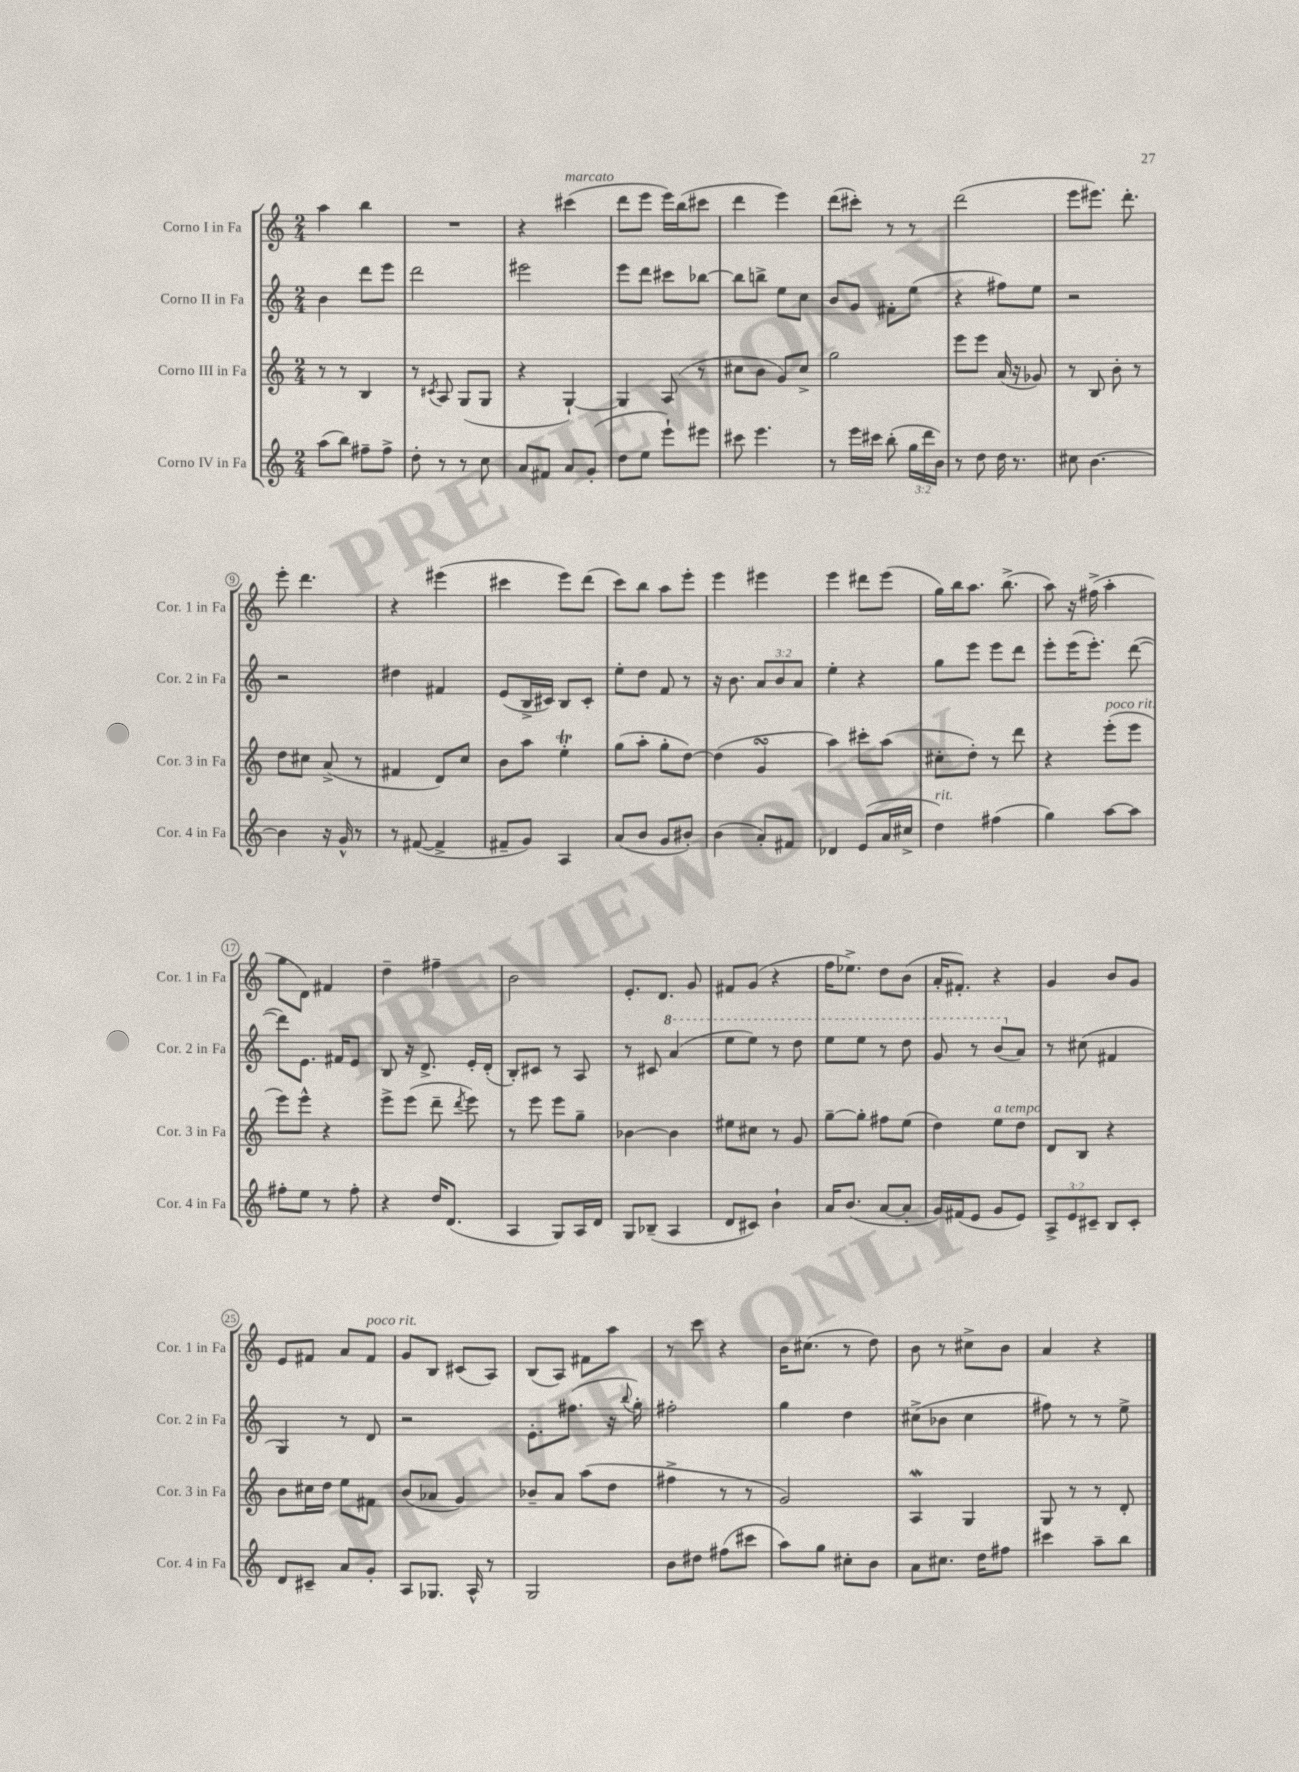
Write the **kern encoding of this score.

**kern	**kern	**kern	**kern
*staff4	*staff3	*staff2	*staff1
*clefG2	*clefG2	*clefG2	*clefG2
*k[]	*k[]	*k[]	*k[]
*M2/4	*M2/4	*M2/4	*M2/4
(8aa\L	8r	4b\	4aa\
8bb\J)	8r	.	.
8ff#~\L	4B/	8ddd\L	4bb\
8ff#^\J	.	8eee\J	.
=	=	=	=
8dd'\	8r	2ddd\	2r
.	8qc#/	.	.
8r	8A/	.	.
8r	(8G/L	.	.
8cc\	8G/J	.	.
=	=	=	=
8a/L	4r	2eee#\	4r
8f#/J	.	.	.
8a/L	[4G`/)	.	(4ccc#\
(8g'/J	.	.	.
=	=	=	=
8dd\L	4G/]	8eee\L	8ddd\L
8ee\J	.	8ddd\J	8eee\J
8eee`\L)	(8A/	8ccc#\L	16eee\LL)
.	.	.	(16bb\J
8eee#\J	8r	[8bb-\J	8ccc#\J
=	=	=	=
8ccc#\	8cc#\L	8bb-\]L	4ddd\
4.eee\	8b\J	8bb^\J	.
.	8g/L)	8ee\L	4eee\)
.	8cc#^/J	8cc\J	.
=	=	=	=
8r	2gg\	8b/L	(8ddd\L
16eee\LL	.	8g/J	8ccc#'\J)
16ccc#\JJ	.	.	.
(8bb'\	.	8f#'\L	8r
24gg\LL	.	(8ee\J	8r
24ddd\	.	.	.
24b\JJ)	.	.	.
=	=	=	=
8r	8eee\L	4r	(2ddd\
8dd\	8eee\J	.	.
16dd\	(16a/	8ff#\L)	.
8.r	16r	.	.
.	8g-/)	8ee\J	.
=	=	=	=
8cc#\	8r	2r	8eee\L
[4.b\	8B/	.	8.eee#\J)
.	8b'\	.	.
.	.	.	8.ddd'\
.	8r	.	.
=	=	=	=
4b\]	8dd\L	2r	8eee'\
.	8cc#\J	.	4.ddd\
16r	(8a^/	.	.
16g^^/	.	.	.
8r	8r	.	.
=	=	=	=
8r	4f#/	4dd#\	4r
([8f#/	.	.	.
4f#^/]	8d/L)	4f#/	(4eee#\
.	8cc/J	.	.
=	=	=	=
8f#~/L	8b\L	(8e/L	4ccc#\
8g/J)	8aa\J	16B^/L	.
.	.	16c#/JJ)	.
4A/	4ee'\	8B/L	8eee\L)
.	.	8c#'/J	(8ddd\J
=	=	=	=
(8a/L	(8gg\L	8ee'\L	8ccc\L)
8b/J	8aa'\J	8dd\J	8bb\J
8g/L	8gg'\L	8f/	8aa\L
8b#'/J)	[8dd\J)	8r	8eee'\J
=	=	=	=
(4b\	(4dd\]	16r	4eee\
.	.	8.b\	.
8a'/L)	4g/	12a/L	4eee#\
.	.	12b/	.
8f#/J	.	.	.
.	.	12a/J	.
=	=	=	=
4d-/	4aa\)	4ee'\	4eee\
(8e/L	8ccc#'\L	4r	8ddd#\L
16a/L	(8aa\J	.	(8eee\J
16cc#^/JJ	.	.	.
=	=	=	=
4dd\)	8cc#'\L	8gg\L	16gg\LL)
.	.	.	16bb\J
.	8dd'\J)	8eee\J	8.aa\J
(4ff#\	8r	8eee\L	.
.	.	.	(8.bb^\
.	8ddd\	8ddd\J	.
=	=	=	=
4gg\)	4r	8eee'\L	8aa\)
.	.	(16eee\K	16r
.	.	8.eee'\J)	(16ff#^\
[8aa\L	(8eee'\L	.	4aa'\
8aa\]J	8eee\J	([8ddd\	.
=	=	=	=
8ff#'\L	8eee\L)	8ddd\]L)	8gg\L
8ee\J	8eee^^\J	8.e\J	8d\J)
8r	4r	.	4f#/
.	.	16f#/LK	.
8ff#'\	.	8e/J	.
=	=	=	=
4r	8eee^\L	8B/	4dd~\
.	(8eee\J	16r	.
.	.	8.d^/	.
16dd/LK	8ddd~\	.	4ff#~\
(8.d/J	.	.	.
.	8qddd/	.	.
.	8eee\)	16e'/LL	.
.	.	(16d'/JJ	.
=	=	=	=
4A/	8r	8B'/L)	2b\
.	8eee\	8c#/J	.
8G/L)	8eee\L	8r	.
16A/L	8gg~\J	8A/	.
16d/JJ	.	.	.
=	=	=	=
8G/L	[4b-\	8r	8.e'/L
(8B-~/J	.	8c#/	.
.	.	.	8.d/J
4A/	4b-\]	(4aa/	.
.	.	.	8g/
=	=	=	=
8d/L	8ee#\L	8eee\L	8f#/L
8c#/J)	8cc#\J	8eee\J)	(8g/J
4b`\	8r	8r	4r
.	8g/	8ddd\	.
=	=	=	=
16a/LK	[8gg~\L	8eee\L	16ff\LK
(8.b/J	.	.	8.ee-^\J)
.	8gg'\]J	8eee\J	.
[8a/L	8ff#\L	8r	8dd\L
8a'/]J	(8ee\J	8ddd\	(8b\J
=	=	=	=
16g/LL)	4dd\)	8gg/	16a'/LK
(16f#/J	.	.	8.f#'/J)
8e/J	.	8r	.
8g/L	8ee\L	(8bb/L	4r
8e/J)	8dd\J	8a/J)	.
=	=	=	=
12A^/L	8d/L	8r	4g/
12e/	.	.	.
.	8B/J	(8cc#\	.
12c#~/J	.	.	.
8B/L	4r	4f#/	8b/L
8c#'/J	.	.	8g/J
=	=	=	=
8d/L	8b\L	4G/)	8e/L
8c#~/J	16cc#\L	.	8f#/J
.	16dd\JJ	.	.
8a/L	8ee\L	8r	8a/L
8g'/J	8f#\J	8d/	8f#/J
=	=	=	=
8A/L	(8b/L	2r	8g/L
8.G-/J	8a-/J	.	8B/J
.	4g/)	.	(8c#/L
16A^^/	.	.	.
8r	.	.	8A/J)
=	=	=	=
2G/	8b-~/L	8.e'\L	(8B/L
.	8a/J	.	8A/J)
.	.	(8.ff#\J	.
.	(8aa\L	.	8f#\L
.	8dd\J	16r	8aa\J
.	.	8qqbb/	.
.	.	16gg'\)	.
=	=	=	=
8b\L	4ff#^\	2ff#'\	8r
8dd#\J	.	.	8ccc\
(8ff#\L	8r	.	4r
8ccc#\J	8r	.	.
=	=	=	=
8aa\L)	2g/)	4gg\	16b\LK
.	.	.	(8.cc#\J
8gg\J	.	.	.
8cc#'\L	.	4dd\	8r
8b\J	.	.	8dd\)
=	=	=	=
8a\L	4A/	(8cc#^\L	8b\
8.cc#\J	.	8b-\J	8r
.	4G/	4cc#\	8cc#^\L
16dd\LK	.	.	.
8ff#\J	.	.	8b\J
=	=	=	=
4ccc#\	8G/	8ff#\)	4a/
.	8r	8r	.
8aa~\L	8r	8r	4r
8bb\J	8d'/	8ee^\	.
==	==	==	==
*-	*-	*-	*-
